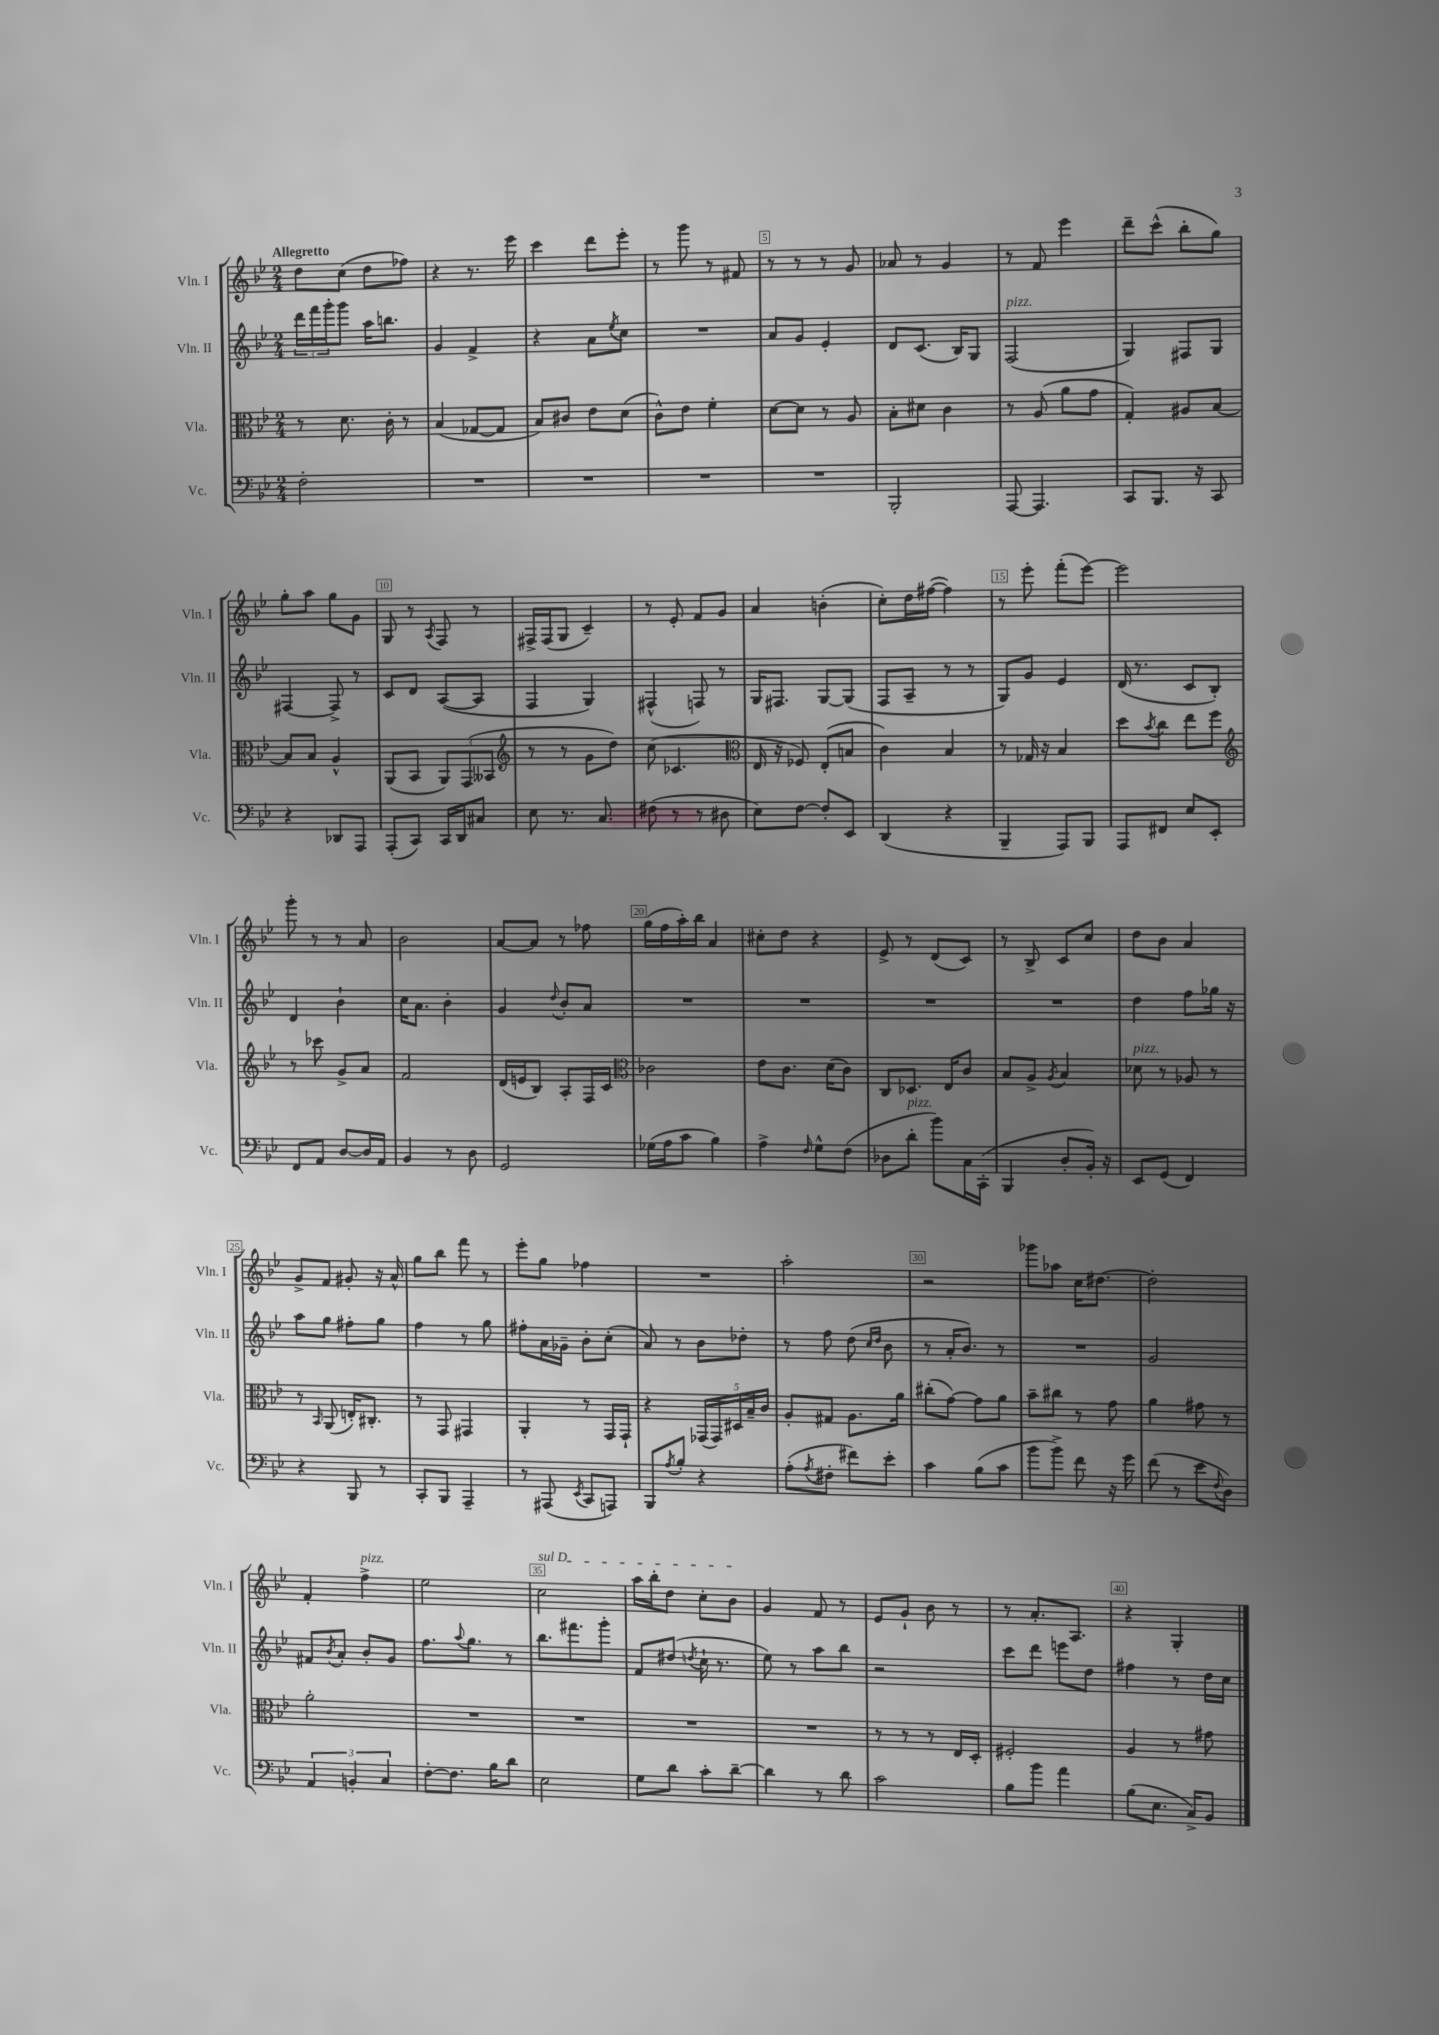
<<
\new StaffGroup <<
\new Staff = "s0" \with { instrumentName = "Vln. I" shortInstrumentName = "Vln. I" } {
    \clef treble \key bes \major \numericTimeSignature \time 2/4 \tempo "Allegretto"
    d''8 c''8( d''8 fes''8) |
    r4 r8. ees'''16 |
    c'''4 d'''8 ees'''8-. |
    r8 g'''8 r8 fis'8 |
    r8 r8 r8 g'8 |
    aes'8 r8 g'4 |
    r8 f'8 ees'''4 |
    d'''8-- c'''8-^( bes''8-. g''8) |
    g''8-. a''8 g''8 g'8 |
    g8 r8 \acciaccatura { a8 } f8 r8 |
    fis16-> fis16( g8 c'4--) |
    r8 ees'8-. f'8 g'8 |
    a'4 b'4-.( |
    c''8-.) d''16 fis''16~( fis''4) |
    r8 ees'''8-. f'''8-.( ees'''8~) |
    ees'''2 |
    g'''8-. r8 r8 a'8 |
    bes'2 |
    a'8~ a'8 r8 fes''8 |
    g''16( f''16 a''16-.) bes''16 a'4 |
    cis''8-. d''8 r4 |
    ees'8-> r8 d'8( c'8) |
    r8 bes8-> c'8 c''8 |
    d''8 bes'8 a'4 |
    g'8-> f'8 gis'8-. r16 a'16-^ |
    g''8 bes''8 f'''8 r8 |
    ees'''8-. g''8 fes''4 |
    R2 |
    a''2-. |
    r2 |
    ges'''8 aes''8 c''16 dis''8.~ |
    dis''2-. |
    f'4-. f''4->^\markup { \italic "pizz." } |
    ees''2 |
    \once \override TextSpanner.bound-details.left.text = \markup { \italic "sul D" } c''2\startTextSpan |
    a''16 bes''16-. d''8 c''8-. bes'8\stopTextSpan |
    g'4 f'8 r8 |
    ees'8 g'8-! bes'8 r8 |
    r8 a'8.-. a8. |
    r4 g4-. \bar "|." |
}
\new Staff = "s1" \with { instrumentName = "Vln. II" shortInstrumentName = "Vln. II" } {
    \clef treble \key bes \major \numericTimeSignature \time 2/4
    \tuplet 3/2 { d'''16 f'''16 g'''16-. } g'''8 a''16 b''8. |
    g'4 f'4-> |
    r4 a'8 \acciaccatura { ees''8 } c''8 |
    R2 |
    a'8 g'8 ees'4-. |
    d'8 c'8.( bes16) g8 |
    f2^\markup { \italic "pizz." }( |
    g4) fis8 g8 |
    fis4~ fis8-> r8 |
    c'8 d'8 a8~( a8 |
    f4 g4) |
    fis4-^( f8) r8 |
    g16 fis8. g8~ g8( |
    f8 a8-- r8 r8 |
    g8) g'8 ees'4 |
    d'16( r8. c'8 bes8-.) |
    d'4 bes'4-! |
    c''16 a'8. bes'4-. |
    g'4 \appoggiatura { d''8 } bes'8-. a'8 |
    R2 |
    R2 |
    R2 |
    R2 |
    d''4 f''8 ges''16 r16 |
    a''8 g''8 fis''8-. g''8 |
    f''4 r8 g''8 |
    fis''8-. a'16 ges'16-- bes'8-. c''8-.( |
    a'8) r8 bes'8 des''8-. |
    r8 f''8 d''8( \grace { c''16 d''16 } bes'8 |
    r8 a'16-. bes'8.) r8 |
    R2 |
    g'2 |
    fis'8 \acciaccatura { bes'8 } a'8-. bes'8-. g'8 |
    f''8. \appoggiatura { a''8 } g''8. r8 |
    bes''8. fis'''8. g'''8-. |
    f'8 dis''8( \acciaccatura { d''8 } c''16-! r8. |
    ees''8) r8 a''8 bes''8 |
    r2 |
    c'''8 d'''8 e'''8 d''8 |
    fis''4 r8 d''16 c''16 \bar "|." |
}
\new Staff = "s2" \with { instrumentName = "Vla." shortInstrumentName = "Vla." } {
    \clef alto \key bes \major \numericTimeSignature \time 2/4
    r8 d'8. c'16-. r8 |
    bes4( ges8~ ges8 |
    bes8) cis'8 ees'8 d'8( |
    c'8-^) ees'8 f'4-. |
    d'8~ d'8 r8 a8 |
    bes8-. dis'8 c'4 |
    r8 a8( a'8 g'8 |
    g4-.) ais8 bes8~ |
    bes8 bes8 a4-^ |
    a,8( bes,8 \tuplet 3/2 { a,8) g,8( beses,8 } |
    \clef treble r8 r8 g'8 d''8) |
    c''8( ces'4. |
    \clef alto ees16 r16 fes8) ees8-.( b8 |
    c'4) bes4 |
    r8 ges16 r16 bes4 |
    d''8 \acciaccatura { bes'8 } c''8 ees''8 f''8 |
    \clef treble r8 ces'''8 g'8-> a'8 |
    f'2 |
    d'16( e'16 bes8) a8-. f16 c'16 |
    \clef alto ces'2 |
    ees'8 c'8. d'16( c'8) |
    c8 des8. ees16 c'8 |
    bes8 a8-> \acciaccatura { a8 } bes4 |
    des'8^\markup { \italic "pizz." } r8 aes8 r8 |
    r8 \grace { bes,16 } a,8( e16-.) cis8.-. |
    r8 g,8 gis,4 |
    a,4-. r8 g,16 g,16-! |
    r4 \tuplet 5/4 { ges,16( ges,16) dis16 bes16-- c'16 } |
    a8-. gis8 a8. a'16 |
    cis''8-.( g'8~) g'8 a'8 |
    bes'8-- cis''8 r8 g'8 |
    a'4 gis'8 r8 |
    a'2-. |
    R2 |
    R2 |
    R2 |
    R2 |
    r8 r8 r8 ees16 d16-. |
    fis2-. |
    a4 r8 gis'8 \bar "|." |
}
\new Staff = "s3" \with { instrumentName = "Vc." shortInstrumentName = "Vc." } {
    \clef bass \key bes \major \numericTimeSignature \time 2/4
    f2-. |
    R2 |
    R2 |
    R2 |
    R2 |
    bes,,2-. |
    a,,8~ a,,4. |
    c,8 bes,,8. r16 c,8 |
    r4 des,8 a,,8 |
    a,,8-.( c,8) c,16 d,16 cis8 |
    ees8 r8. c8. |
    fis8( r8 r8 dis8 |
    ees8) f8~ f8-. ees,8 |
    d,4( r4 |
    bes,,4-- a,,8) bes,,8 |
    a,,8 fis,8 ees8 ees,8-. |
    f,8 a,8 d8~ d16 a,16 |
    bes,4 r8 d8 |
    g,2 |
    ges16( a16 c'8 bes4) |
    a4-> \grace { f16 } g8-^ f8( |
    des8 d'8-.^\markup { \italic "pizz." } bes'8) c16 c,16-.( |
    bes,,4 d8-. bes,16-.) r16 |
    ees,8 g,8( f,4) |
    r4 bes,,8 r8 |
    c,8-. bes,,8 a,,4-- |
    r8 ais,,8( \acciaccatura { ees,8 } c,8 a,,8) |
    bes,,8 \acciaccatura { a8 } bes8-. r4 |
    a8-.( \acciaccatura { a8 } fis8-. fis'8) ees'8-. |
    c'4 bes8( c'8 |
    bes'8 bes'8->) f'8 r16 g'16 |
    f'8( r8 ees'8 \appoggiatura { f8 } d8) |
    \tuplet 3/2 { a,4 b,4-. c4 } |
    f8~-. f8. bes16 d'8 |
    ees2 |
    g8 d'8 c'8-. d'8~-- |
    d'4 r8 d'8 |
    c'2 |
    bes8 bes'8 a'4 |
    bes8( ees8. c16->) bes,8 \bar "|." |
}
>>
>>
\layout { \context { \Score \override BarNumber.break-visibility = ##(#f #t #t) barNumberVisibility = #(every-nth-bar-number-visible 5) \override BarNumber.stencil = #(make-stencil-boxer 0.1 0.3 ly:text-interface::print) } }
